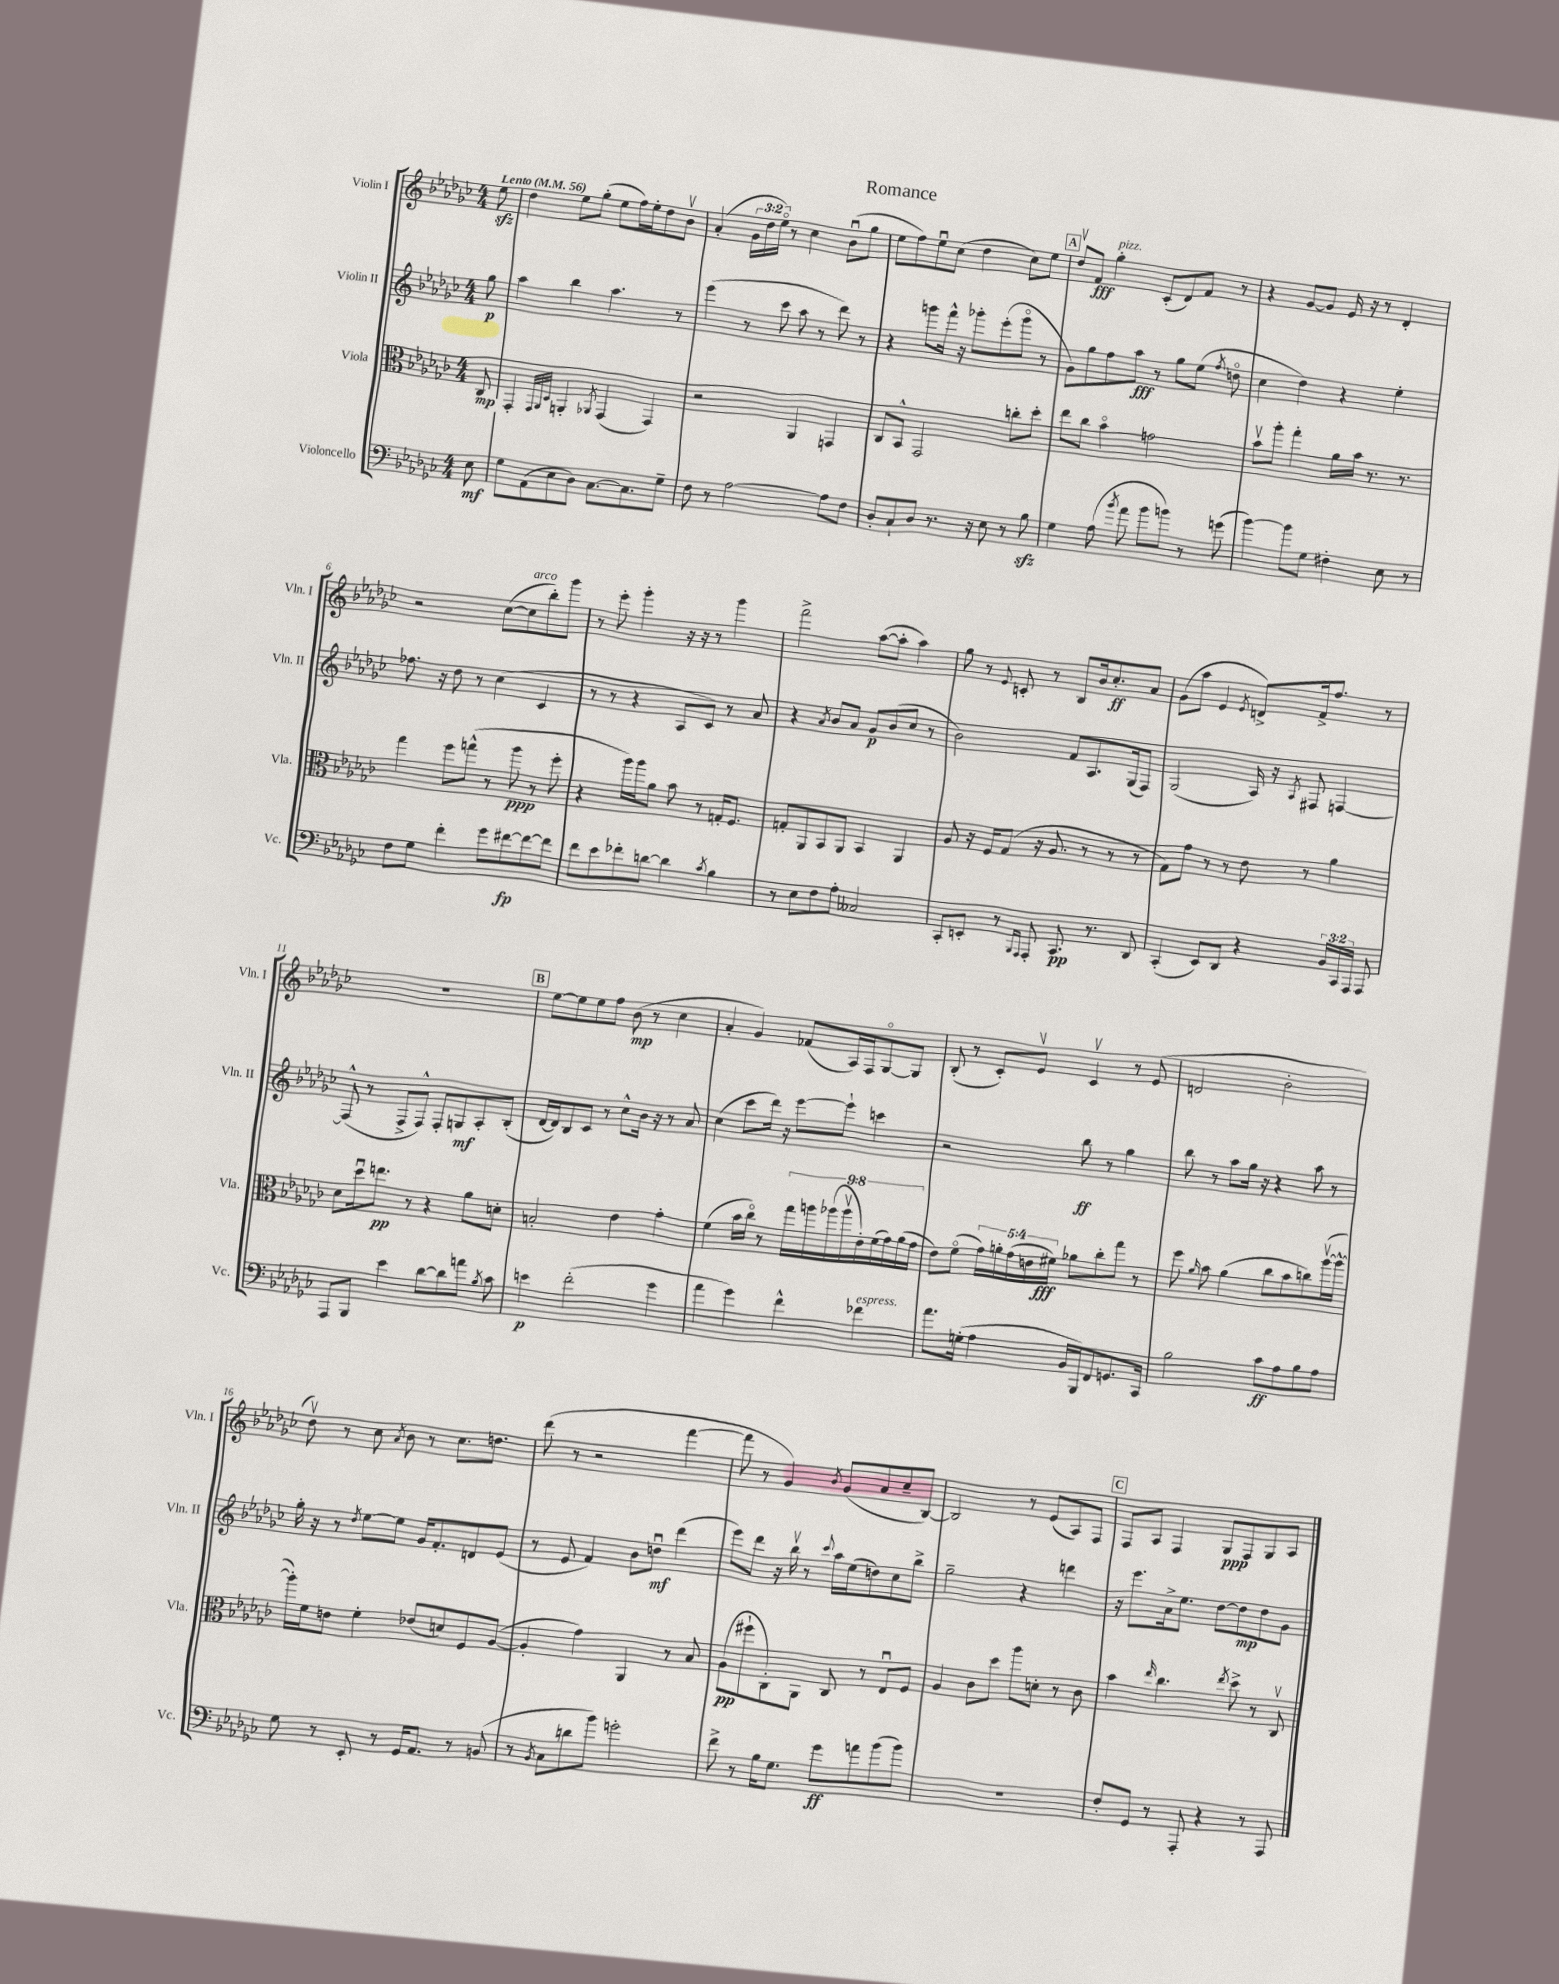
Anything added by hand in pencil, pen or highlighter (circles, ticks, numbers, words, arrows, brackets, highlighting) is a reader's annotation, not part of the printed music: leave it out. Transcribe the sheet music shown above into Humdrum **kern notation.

**kern	**dynam	**kern	**dynam	**kern	**dynam	**kern	**dynam
*part4	*part4	*part3	*part3	*part2	*part2	*part1	*part1
*staff4	*staff4	*staff3	*staff3	*staff2	*staff2	*staff1	*staff1
*I"Violoncello	*	*I"Viola	*	*I"Violin II	*	*I"Violin I	*
*I'Vc.	*	*I'Vla.	*	*I'Vln. II	*	*I'Vln. I	*
*clefF4	*	*clefC3	*	*clefG2	*	*clefG2	*
*k[b-e-a-d-g-c-]	*	*k[b-e-a-d-g-c-]	*	*k[b-e-a-d-g-c-]	*	*k[b-e-a-d-g-c-]	*
*M4/4	*	*M4/4	*	*M4/4	*	*M4/4	*
*MM56	*	*MM56	*	*MM56	*	*MM56	*
=	=	=	=	=	=	=	=
!	!	!	!	!	!	!LO:TX:a:B:t=Lento	!
8E-\	mf	8C-/	mp	8gg-\	p	8ee-zz\	.
=1	=1	=1	=1	=1	=1	=1	=1
8G-\L	.	4GG-'/	.	4aa-\	.	4dd-\	.
(8AA-\	.	.	.	.	.	.	.
.	.	32qqGG-/LLL	.	.	.	.	.
.	.	32qqAA-/	.	.	.	.	.
.	.	32qqD-/JJJ	.	.	.	.	.
8E-\	.	4AAn'/	.	4bb-\	.	8ee-\L	.
8D-\J)	.	.	.	.	.	(8gg-'\J	.
.	.	8qAA-X/	.	.	.	.	.
[8.C-\L	.	(4GG-/	.	4.aa-\	.	8ee-\L	.
.	.	.	.	.	.	16ff\L)	.
8.C-\]	.	.	.	.	.	16ee-'\J	.
.	.	4GG-/)	.	.	.	8dd-\	.
8G-~\J	.	.	.	8r	.	8b-v\J	.
=2	=2	=2	=2	=2	=2	=2	=2
8F\	.	2r	.	(4eee-\	.	(4a-'/	.
8r	.	.	.	.	.	.	.
[2A-\	.	.	.	8r	.	24g-\LL	.
.	.	.	.	.	.	24dd-\	.
.	.	.	.	.	.	24ee-\JJ)	.
.	.	.	.	8ccc-\	.	8r	.
.	.	4AA-/	.	8aa-\	.	4cc-\	.
.	.	.	.	8r	.	.	.
8A-\L]	.	4GGn/	.	8ddd-\)	.	(8b-u\L	.
8F\J	.	.	.	8r	.	8gg-\J	.
=3	=3	=3	=3	=3	=3	=3	=3
8D-'/L	.	8C-/L	.	4r	.	8ee-\L	.
8C-`/	.	8BB-^^/J	.	.	.	8ff\)	.
8D-/J	.	2GG-/	.	8gggn\L	.	8ee-u\	.
8.r	.	.	.	16fff^^\Jk	.	(8cc-\J	.
.	.	.	.	16r	.	.	.
.	.	.	.	8ggg-X'\L	.	4dd-\	.
16r	.	.	.	.	.	.	.
8E-\	.	.	.	(8eee-'\	.	.	.
8r	.	8ccn'\L	.	8ggg-\J	.	8cc-\L)	.
8B-zz\	.	8dd-'\J	.	8r	.	8ee-\J	.
!!LO:REH:place=s1:t=A
=4	=4	=4	=4	=4	=4	=4	=4
4G-\	.	8ee-\L	.	8g-\L)	.	8dd-v/L	.
.	.	8cc-\J	.	8gg-\	.	8f/J	fff
!	!	!	!	!	!	!LO:TX:a:i:t=pizz.	!
(8A-\	.	4b-\	.	8ff\	.	4gg-'\	.
8qb-/	.	.	.	.	.	.	.
8a-\	.	.	.	8aa-\J	fff	.	.
8b-\L	.	2gn\	.	8r	.	(8c-'/L	.
8bn\J)	.	.	.	8gg-\L	.	8d-/)	.
8r	.	.	.	(8ee-\J	.	8f/J	.
.	.	.	.	8qff/	.	.	.
(8gn\	.	.	.	8ddn\	.	8r	.
=5	=5	=5	=5	=5	=5	=5	=5
[4b-\)	.	8b-v\L	.	4cc-\	.	4r	.
.	.	8aa-'\J	.	.	.	.	.
8b-\L]	.	4gg-'\	.	4dd-\)	.	[8g-/L	.
8G-\J	.	.	.	.	.	8g-/J]	.
4F#X'\	.	16a-\LL	.	4r	.	16e-/	.
.	.	16b-\JJ	.	.	.	16r	.
.	.	8.r	.	.	.	8r	.
8E-\	.	.	.	4ee-'\	.	4d-'/	.
.	.	8.r	.	.	.	.	.
8r	.	.	.	.	.	.	.
!!LO:LB:g=z
=6	=6	=6	=6	=6	=6	=6	=6
8F\L	.	4gg-\	.	8.ff-X\	.	2r	.
8G-\J	.	.	.	.	.	.	.
.	.	.	.	16r	.	.	.
4f'\	.	8ff\L	.	8dd-\	.	.	.
.	.	(8ggn^^\J	.	8r	.	.	.
8g-\L	.	8r	.	(4cc-\	.	([8cc-\L	.
!	!	!	!	!	!	!LO:TX:a:i:t=arco	!
[8f#X\	fp	8aa-\	ppp	.	.	8cc-\]	.
8f#\_	.	8r	.	4c-/	.	8bb-'\)	.
8f#\J]	.	8ff'\	.	.	.	8ggg-\J	.
=7	=7	=7	=7	=7	=7	=7	=7
8f\L	.	4r	.	8r	.	8r	.
8e-\	.	.	.	8r	.	8eee-'\	.
8f-X'\	.	16aa-\LL)	.	4r	.	4ggg-'\	.
.	.	16aa-\J	.	.	.	.	.
[8dn\J	.	8a-\J	.	.	.	.	.
4d\]	.	8b-\	.	8A-/L	.	16r	.
.	.	.	.	.	.	16r	.
.	.	8r	.	8c-/J)	.	8r	.
8qc-/	.	.	.	.	.	.	.
4B-\	.	16Gn'/KL	.	8r	.	4ggg-\	.
.	.	8.F/J	.	.	.	.	.
.	.	.	.	8a-/	.	.	.
=8	=8	=8	=8	=8	=8	=8	=8
8r	.	8Gn'/L	.	4r	.	2fff^\	.
8E-\L	.	8AA-/	.	.	.	.	.
.	.	.	.	8qa-/	.	.	.
8F\	.	8BB-/	.	8b-/L	.	.	.
8A-'\J	.	8AA-/J	.	8a-/J	.	.	.
2C--X/	.	4BB-/	.	8g-/L	p	([8aa-\L	.
.	.	.	.	(8b-/	.	8aa-'\J]	.
.	.	4AA-/	.	8cc-/J	.	4aa-\)	.
.	.	.	.	8r	.	.	.
=9	=9	=9	=9	=9	=9	=9	=9
8CC-'/L	.	8A-/	.	2b-\)	.	8gg-\	.
8EEn'/J	.	16r	.	.	.	8r	.
.	.	16F/KL	.	.	.	.	.
.	.	.	.	.	.	8qqe-/	.
8r	.	(8G-/J	.	.	.	8cn'/	.
16qqBBB-/LL	.	.	.	.	.	.	.
16qqAAA-/JJ	.	.	.	.	.	.	.
8AAA-'/	.	16r	.	.	.	8r	.
.	.	8.A-/	.	.	.	.	.
8.CC-/	pp	.	.	8f/L	.	8B-/L	.
.	.	8r	.	8.A-/	.	16b-/k	.
8.r	.	.	.	.	.	8.cc-'/	ff
.	.	8r	.	.	.	.	.
.	.	.	.	(16G-/k	.	.	.
8DD-/	.	8r	.	8F/J)	.	8a-/J	.
=10	=10	=10	=10	=10	=10	=10	=10
(4CC-'/	.	8G-\L)	.	(2G-/	.	(8g-\L	.
.	.	8g-\J	.	.	.	8aa-\J	.
8EE-/L)	.	8r	.	.	.	4e-/	.
8DD-/J	.	8r	.	.	.	.	.
.	.	.	.	.	.	8qe-/	.
4r	.	8e-\	.	16A-/)	.	8dn^/L)	.
.	.	.	.	16r	.	.	.
.	.	.	.	8qA-/	.	.	.
.	.	8r	.	8F#X/	.	16f^/k	.
.	.	.	.	.	.	8.ff/J	.
24BB-/LL	.	4a-\	.	[4Fn/	.	.	.
24CC-/	.	.	.	.	.	.	.
24AAA-/JJ	.	.	.	.	.	.	.
8AAA-/	.	.	.	.	.	8r	.
!!LO:LB:g=z
=11	=11	=11	=11	=11	=11	=11	=11
8AAA-/L	.	8d-\L	.	(8F^^/]	.	1r	.
8BBB-/J	.	16dd-u\k	.	8r	.	.	.
.	.	8.een\J	pp	.	.	.	.
4e-\	.	.	.	8F^/L	.	.	.
.	.	8r	.	8F^^/J)	.	.	.
[8d-\L	.	4r	.	8F'/L	.	.	.
8d-\]	.	.	.	8Gn/	mf	.	.
8an\J	.	8a-\L	.	8A-'/	.	.	.
8qB-/	.	.	.	.	.	.	.
8c-\	.	8dn'\J	.	(8B-'/J	.	.	.
!!LO:REH:place=s1:t=B
=12	=12	=12	=12	=12	=12	=12	=12
4en\	p	2Bn'/	.	[16d-/LL	.	[8ee-\L	.
.	.	.	.	16d-/J])	.	.	.
.	.	.	.	8B-/	.	8ee-\]	.
(2f'\	.	.	.	8c-/J	.	8ee-\	.
.	.	.	.	8r	.	8ff\J	.
.	.	4e-\	.	8cc-^^\L	.	(8b-\	mp
.	.	.	.	16b-\Jk	.	8r	.
.	.	.	.	16r	.	.	.
4g-\	.	4g-'\	.	8r	.	4cc-\	.
.	.	.	.	8a-/	.	.	.
=13	=13	=13	=13	=13	=13	=13	=13
4a-\	.	(4f\	.	(4cc-\	.	4a-'/	.
4g-\)	.	16b-\LL	.	8ccc-\L	.	4g-/)	.
.	.	16cc-\JJ)	.	.	.	.	.
.	.	8r	.	16ddd-\Jk)	.	.	.
.	.	.	.	16r	.	.	.
4f^^\	.	18gg-\LL	.	[8eee-\L	.	(8f-X/L	.
.	.	18aan\	.	.	.	.	.
.	.	(18aa-X\	.	.	.	.	.
.	.	.	.	8eee-`\J]	.	16A-/L)	.
.	.	18aa-v\	.	.	.	.	.
.	.	.	.	.	.	16F/J	.
.	.	18e-'\)	.	.	.	.	.
!LO:TX:a:i:t=espress.	!	!	!	!	!	!	!
4f-X\	.	.	.	4cccn\	.	[8G-/	.
.	.	(18f\	.	.	.	.	.
.	.	18g-\)	.	.	.	.	.
.	.	.	.	.	.	8G-/J]	.
.	.	(18a-\	.	.	.	.	.
.	.	18g-\JJ	.	.	.	.	.
=14	=14	=14	=14	=14	=14	=14	=14
8.a-\L	.	8e-\L)	.	2r	.	(8B-'/	.
.	.	(8f\J	.	.	.	8r	.
(16Gn'\Jk	.	.	.	.	.	.	.
4A-\	.	20g-\LL)	.	.	.	8c-'/L)	.
.	.	20an'\	.	.	.	.	.
.	.	(20g-\	.	.	.	.	.
.	.	.	.	.	.	8e-v/J	.
.	.	20en\	.	.	.	.	.
.	.	20f#X\JJ)	fff	.	.	.	.
16BB-/LL	.	8a-X\L	.	8bb-\	ff	4c-v/	.
16BBB-/J)	.	.	.	.	.	.	.
8FF/	.	8cc-'\	.	8r	.	.	.
8.GGn/	.	8gg-\J	.	4gg-\	.	8r	.
.	.	8r	.	.	.	(8e-/	.
16CC-/Jk	.	.	.	.	.	.	.
=15	=15	=15	=15	=15	=15	=15	=15
2B-\	.	8ff\	.	8bb-\	.	2dn/	.
.	.	16qqa-/	.	.	.	.	.
.	.	8b-\	.	8r	.	.	.
.	.	(4a-\	.	8aa-\L	.	.	.
.	.	.	.	16gg-\Jk	.	.	.
.	.	.	.	16r	.	.	.
8c-\L	ff	8cc-\L	.	4r	.	2b-'\	.
8A-\	.	8b-\	.	.	.	.	.
8B-\	.	8ccn\)	.	8aa-\	.	.	.
8A-\J	.	([16aa-v\L	.	8r	.	.	.
.	.	16aa-^^\JJ_	.	.	.	.	.
!!LO:LB:g=z
=16	=16	=16	=16	=16	=16	=16	=16
8G-\	.	16aa-'\LL])	.	16gg-'\	.	8dd-v\)	.
.	.	16f\J	.	16r	.	.	.
8r	.	8en\J	.	8r	.	8r	.
.	.	.	.	8qdd-/	.	.	.
8EE-'/	.	4f'\	.	[8ee-\L	.	8cc-\	.
.	.	.	.	.	.	8qa-/	.
8r	.	.	.	8ee-\J]	.	8b-\	.
16GG-/KL	.	(8e-X/L	.	16g-/KL	.	8r	.
8.AA-/J	.	.	.	8.f'/	.	.	.
.	.	8dn/)	.	.	.	8.cc-\L	.
8r	.	8F/	.	8dn/	.	.	.
.	.	.	.	.	.	8.ddn\J	.
(8BBn/	.	([8A-/J	.	(8e-/J	.	.	.
=17	=17	=17	=17	=17	=17	=17	=17
8r	.	4A-'/]	.	8r	.	(8ddd-\	.
8qBB-/	.	.	.	.	.	.	.
8C-\L	.	.	.	8e-/	.	8r	.
8dn\	.	4g-\)	.	4f/)	.	2r	.
8b-\J)	.	.	.	.	.	.	.
2gn'\	.	4AA-/	.	8b-\L	.	.	.
.	.	.	.	8ddnu\J	mf	.	.
.	.	8r	.	(4ddd-\	.	[4fff\	.
.	.	8B-/	.	.	.	.	.
=18	=18	=18	=18	=18	=18	=18	=18
8f^\	.	(8A-\L	pp	8eee-\L)	.	8fff\]	.
8r	.	8ff#X`\	.	8ddd-\J	.	8r	.
16B-\KL	.	8C-'\)	.	16r	.	4g-/)	.
8.G-\J	.	.	.	16bb-v\	.	.	.
.	.	8AA-\J	.	8r	.	.	.
.	.	.	.	8qqccc-/	.	8qb-/	.
8g-\L	ff	8C-/	.	16aa-\LL	.	(8g-/L	.
.	.	.	.	(16ee-\J	.	.	.
8an\	.	8r	.	8ddn\)	.	8a-/	.
(8b-\	.	8E-u/L	.	8cc-\	.	8cc-~/	.
8b-\J)	.	8F/J	.	8bb-^\J	.	[8B-/J)	.
=19	=19	=19	=19	=19	=19	=19	=19
1r	.	4A-/	.	2gg-~\	.	2B-/]	.
.	.	8c-\L	.	.	.	.	.
.	.	8dd-\J	.	.	.	.	.
.	.	8aa-\L	.	4r	.	8r	.
.	.	8dn'\J	.	.	.	(8e-/L	.
.	.	8r	.	4dddn\	.	8A-/)	.
.	.	8c-\	.	.	.	8F/J	.
!!LO:REH:place=s1:t=C
=20	=20	=20	=20	=20	=20	=20	=20
8F'/L	.	4b-\	.	16r	.	8F/L	.
.	.	.	.	8.eee-\L	.	.	.
8GG-/J	.	.	.	.	.	8A-/J	.
.	.	16qqee-/	.	.	.	.	.
8r	.	4.cc-\	.	16a-^\k	.	4F/	.
.	.	.	.	8.ee-\J	.	.	.
8AAA-'/	.	.	.	.	.	.	.
4r	.	.	.	[8dd-\L	.	8G-/L	ppp
.	.	8qee-/	.	.	.	.	.
.	.	8dd-^\	.	8dd-\]	mp	8F/	.
8r	.	8r	.	8dd-\	.	8G-/	.
8AAA-/	.	8C-v/	.	8g-\J	.	8A-/J	.
==	==	==	==	==	==	==	==
*-	*-	*-	*-	*-	*-	*-	*-
